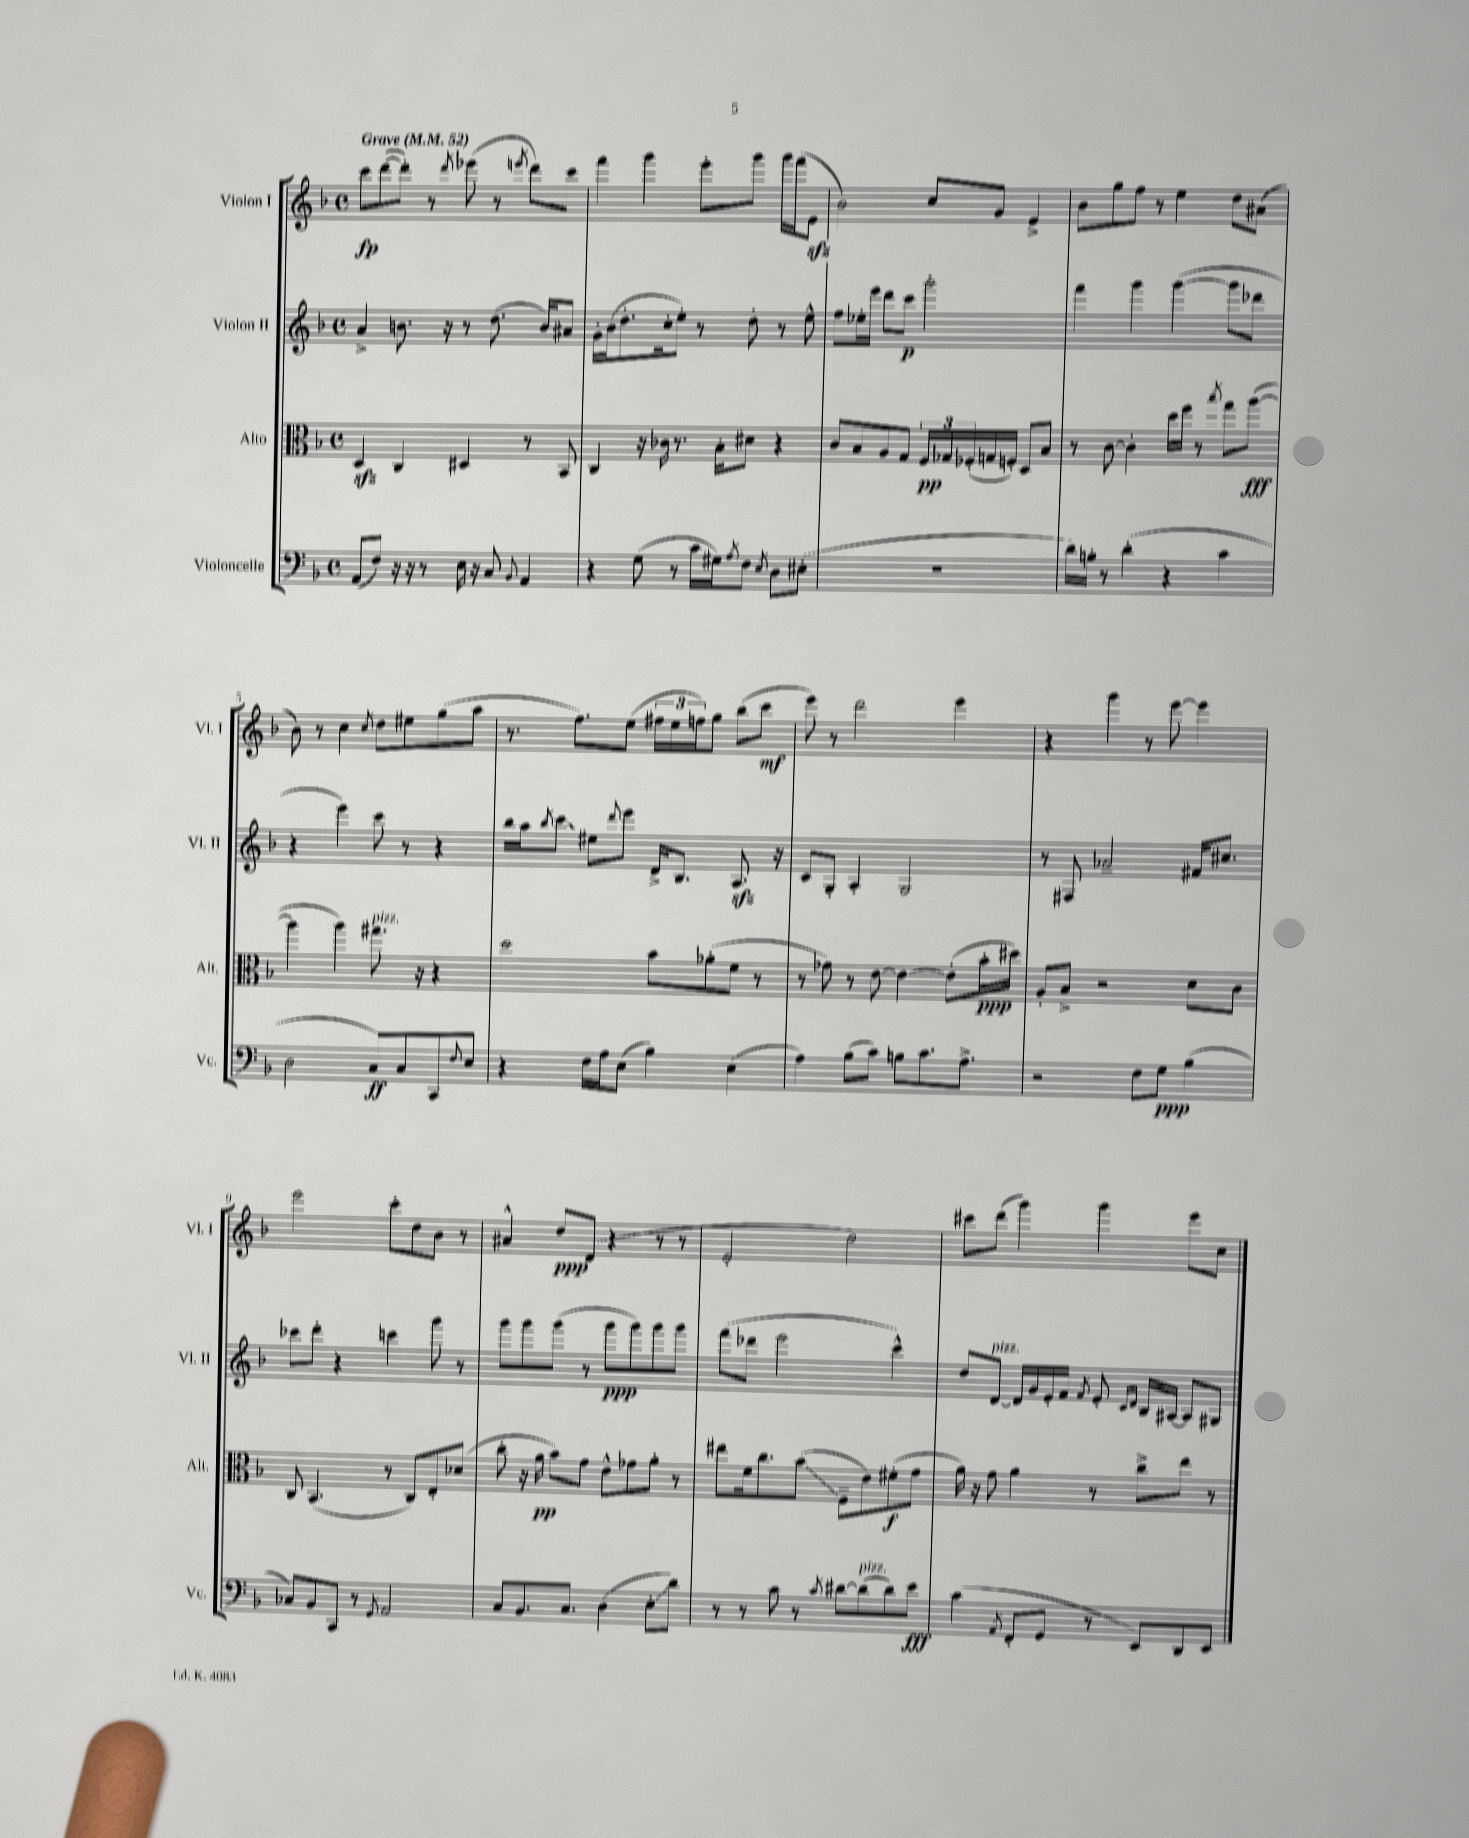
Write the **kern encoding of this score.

**kern	**kern	**kern	**kern
*staff4	*staff3	*staff2	*staff1
*clefF4	*clefC3	*clefG2	*clefG2
*k[b-]	*k[b-]	*k[b-]	*k[b-]
*M4/4	*M4/4	*M4/4	*M4/4
*met(c)	*met(c)	*met(c)	*met(c)
*MM52	*MM52	*MM52	*MM52
(8AA	4D	4a^	8ccc
8F)	.	.	([8ddd
16r	4C	8.b	8ddd'])
16r	.	.	.
8r	.	.	8r
.	.	16r	.
.	.	.	8qddd
16E	4D#	8r	(8eee-
16r	.	.	.
8C	.	(8.dd	8r
8qqBB-	.	.	8qeee
4AA	8r	.	8ddd)
.	.	16b)	.
.	8BB-	8a#	8ccc
=	=	=	=
4r	4C	16g'	4fff
.	.	(16b-	.
.	.	8.dd'	.
(8G	16r	.	4ggg
.	16c-	16cc'	.
8r	8.r	8ee')	.
16c	.	8r	8eee'
16G#)	16B-'	.	.
8qA	.	.	.
8F	8d#	8dd'	8ggg
8qE	.	.	.
8D	4r	8r	16ggg
.	.	.	(16fff
(8E#'	.	8ee^^	8e
=	=	=	=
1r	8c	8ff	2b-)
.	8B-	16ee-'	.
.	.	16eee	.
.	8A	8ddd	.
.	8G	8ccc	.
.	24F	2ggg'	8cc
.	24G-	.	.
.	(24F-'	.	.
.	16G	.	8g
.	16F')	.	.
.	8D	.	4e^
.	8B-	.	.
=	=	=	=
16d)	8r	4fff	8b-
16B'	.	.	.
8r	[8c	.	8gg
(4d'	4c']	4ggg	8ff
.	.	.	8r
4r	16dd	([4ggg	4ee
.	16ff	.	.
.	8r	.	.
.	8qbb-	.	.
4c	8gg	8ggg]	8dd
.	([8aa	8ddd-	(8a#
=	=	=	=
2D	4aa]	4r	8b-)
.	.	.	8r
.	4aa)	4eee)	4cc
.	.	.	8qcc
8C)	8.gg#	8ccc	8dd
8C	.	8r	8ee#
.	16r	.	.
8CC	4r	4r	(8gg
8qqF	.	.	.
8E	.	.	8aa
=	=	=	=
4r	2dd	16bb-	8.r
.	.	16aa	.
.	.	8qbb-	.
.	.	8ccc	.
.	.	.	8.ff)
16F	.	8ee#	.
16A	.	.	.
.	.	8qqddd	.
(8E	.	8eee	(8ee
4B-)	8b-	16d^	24ff#
.	.	.	24ee
.	.	8.B-	.
.	.	.	24ff)
.	(8a-'	.	8gg
(4E	8f	8.A	(8bb-
.	8r	.	8ccc
.	.	16r	.
=	=	=	=
4A)	8r	8c	8eee)
.	8g-)	8G'	8r
(8B-	8r	4A'	2ddd
8c)	[8e	.	.
8B	4e_	2G	.
8.c	.	.	.
.	(8e']	.	4eee
8.A^	.	.	.
.	16b-'	.	.
.	16dd#)	.	.
=	=	=	=
2r	8A'	8r	4r
.	8B-^	8F#	.
.	2r	2a-~	4ggg
8F	.	.	8r
8G	.	.	[8eee
(4B-	8d	16f#	4eee]
.	.	8.cc#	.
.	8c	.	.
=	=	=	=
8C-)	8C	8ccc-	2eee
8BB-	(4.BB-	8ddd'	.
8CC	.	4r	.
8r	.	.	.
8qGG	.	.	.
2AA	8r	4ccc	8ccc'
.	8C)	.	8dd
.	8E'	8ggg	8b-
.	(8d-	8r	8r
=	=	=	=
8C	8cc'	8ggg	4a#^^
8.BB-	16r	8ggg	.
.	16a	.	.
.	8b-)	(8ggg	8dd
8.C	.	.	.
.	8g	8r	(8d
(4D	8e^^	8ggg	4r
.	8g-	8ggg)	.
8E'	8a'	8ggg	8r
8d)	8r	8ggg	8r
=	=	=	=
8r	8ee#	(8fff	2e'
8r	16f	8ddd-	.
.	8.cc	.	.
8c	.	2eee	.
8r	(8b-	.	.
8qc	.	.	.
[8d#	8F~	.	2dd)
(8d#]	8e)	.	.
8d#)	(8f#'	4ccc^^)	.
8e	8g	.	.
=	=	=	=
(4c	16a)	8dd	8ccc#
.	16r	.	.
.	8g	[8d	(8ddd
8qAA	.	.	.
8FF'	4a	16d]	4ggg)
.	.	16g	.
8GG	.	16e'	.
.	.	16f	.
.	.	8qf	.
8r	8r	8e'	4ggg
.	.	16qqc	.
.	.	16qqd	.
8EE)	8cc^	16B-	.
.	.	[16A#	.
8DD	8ee	8A#]	8eee
8EE	8r	8G#	8cc
==	==	==	==
*-	*-	*-	*-
